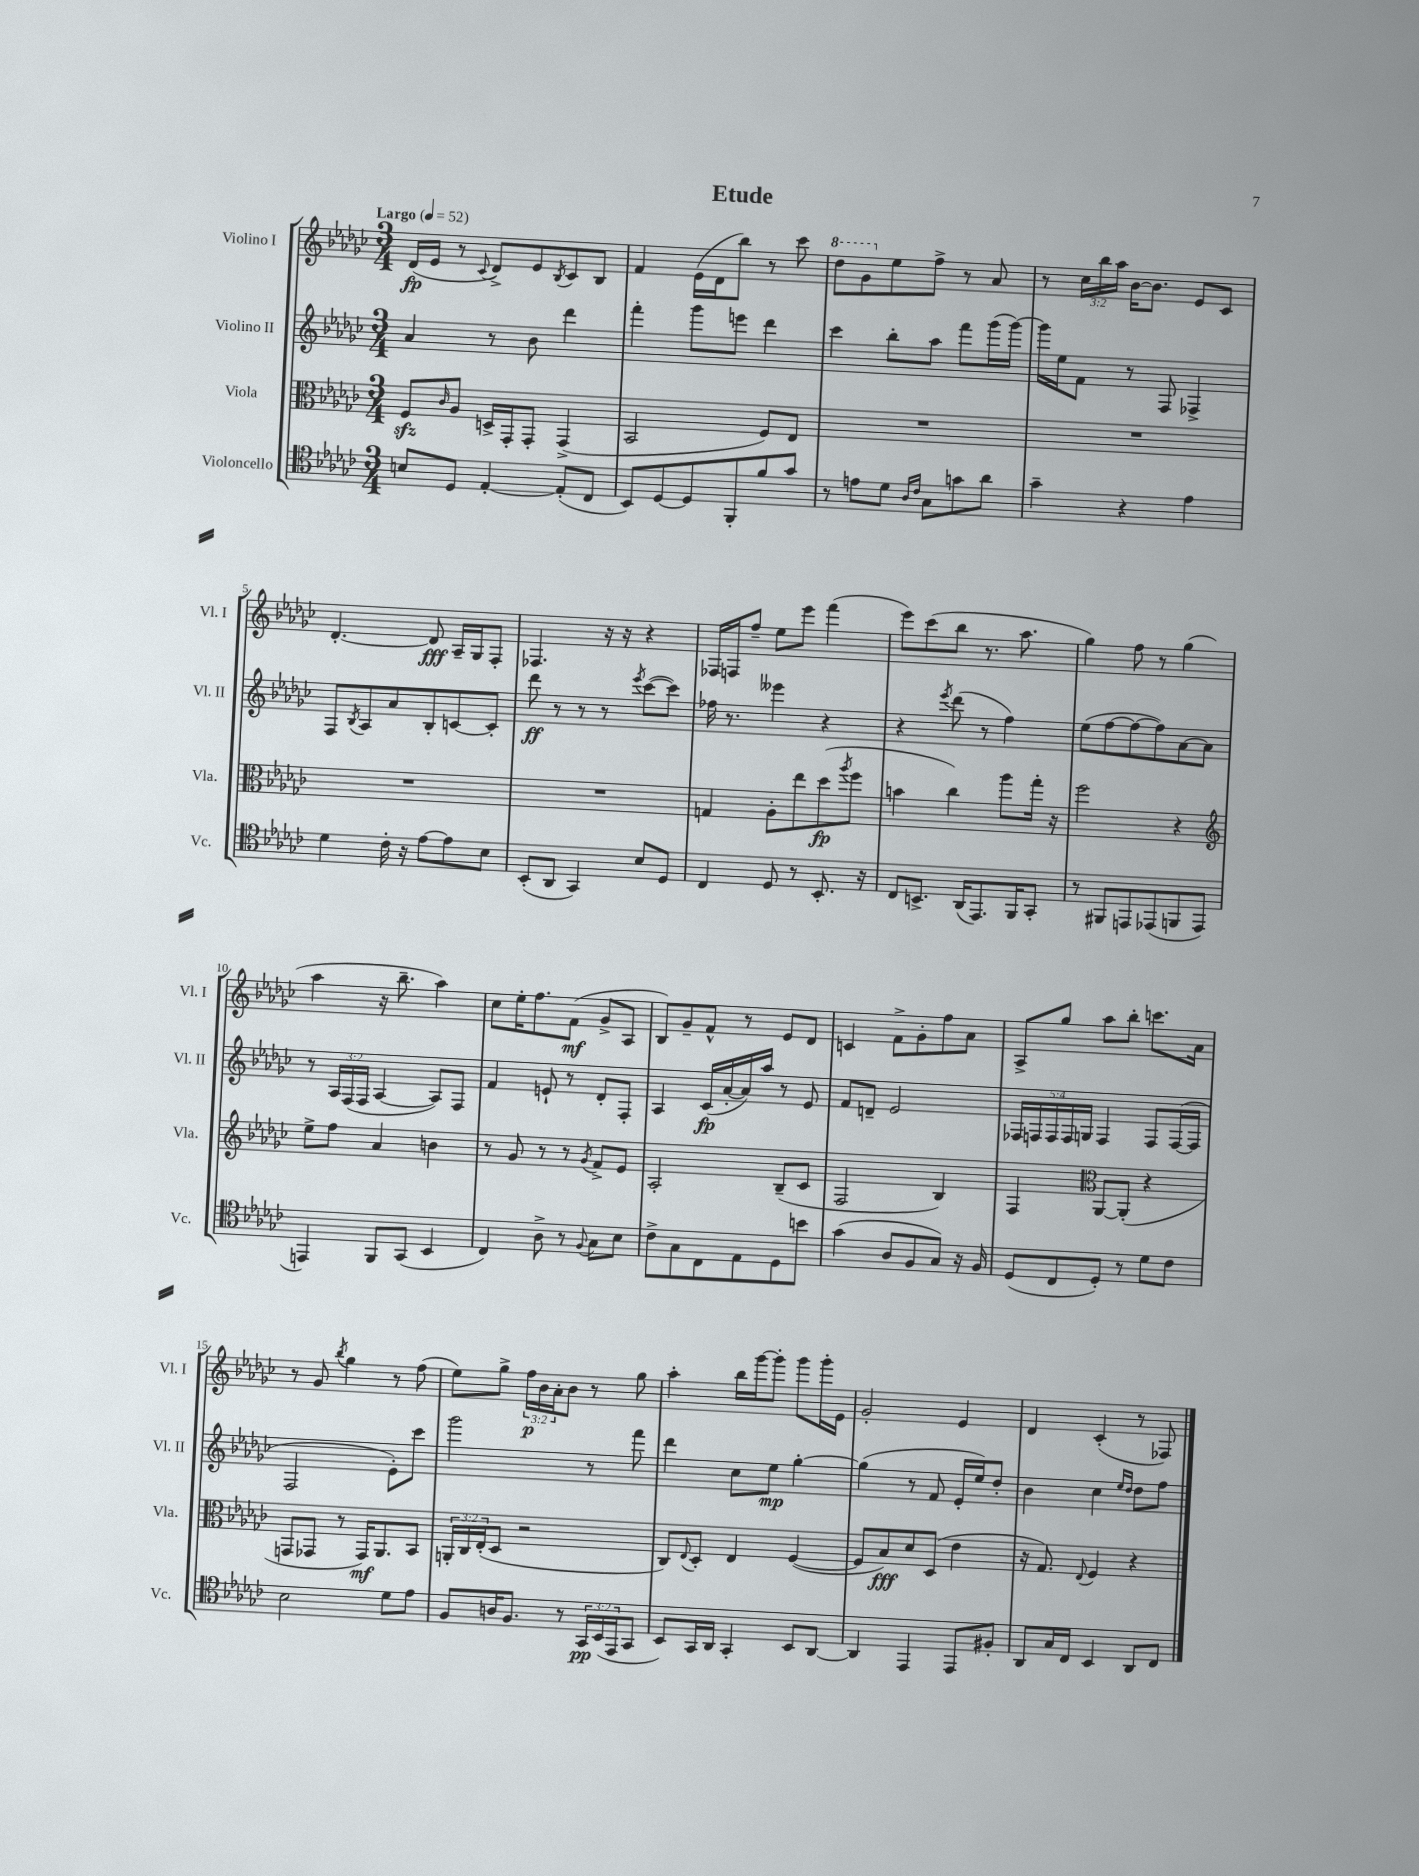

**kern	**dynam	**kern	**dynam	**kern	**dynam	**kern	**dynam
*part4	*part4	*part3	*part3	*part2	*part2	*part1	*part1
*staff4	*staff4	*staff3	*staff3	*staff2	*staff2	*staff1	*staff1
*I"Violoncello	*	*I"Viola	*	*I"Violino II	*	*I"Violino I	*
*I'Vc.	*	*I'Vla.	*	*I'Vl. II	*	*I'Vl. I	*
*clefC4	*	*clefC3	*	*clefG2	*	*clefG2	*
*k[b-e-a-d-g-c-]	*	*k[b-e-a-d-g-c-]	*	*k[b-e-a-d-g-c-]	*	*k[b-e-a-d-g-c-]	*
*M3/4	*	*M3/4	*	*M3/4	*	*M3/4	*
*MM52	*	*MM52	*	*MM52	*	*MM52	*
=1	=1	=1	=1	=1	=1	=1	=1
!	!	!	!	!	!	!LO:TX:a:B:t=Largo	!
8Bn/L	.	8Fzz/L	.	4a-/	.	(16d-/LL	fp
.	.	.	.	.	.	16e-/JJ	.
.	.	16qqc-/	.	.	.	.	.
8D-/J	.	8A-/J	.	.	.	8r	.
.	.	.	.	.	.	8qqc-/	.
[4E-'/	.	16Dn^/LL	.	8r	.	8d-^/L)	.
.	.	16GG-'/J	.	.	.	.	.
.	.	8GG-'/J	.	8b-\	.	8e-/	.
.	.	.	.	.	.	8qB-/	.
(8E-'/L]	.	(4GG-^/	.	4ddd-\	.	8c-/	.
8C-/J	.	.	.	.	.	8B-/J	.
=2	=2	=2	=2	=2	=2	=2	=2
8BB-/L)	.	2BB-/	.	4fff'\	.	4f/	.
[8D-/	.	.	.	.	.	.	.
8D-/]	.	.	.	8ggg-\L	.	(16e-\LL	.
.	.	.	.	.	.	16d-\J	.
8FF'/	.	.	.	8eeen\J	.	8bb-\J)	.
8f/	.	8F/L)	.	4ddd-\	.	8r	.
8g-/J	.	8E-/J	.	.	.	8ccc-\	.
=3	=3	=3	=3	=3	=3	=3	=3
*	*	*	*	*	*	*8va	*
8r	.	2.r	.	4ccc-\	.	8ddd-\L	.
8en\L	.	.	.	.	.	8gg-\	.
*	*	*	*	*	*	*X8va	*
8d-\J	.	.	.	8bb-'\L	.	8ee-\	.
16qqA-/LL	.	.	.	.	.	.	.
16qqc-/JJ	.	.	.	.	.	.	.
8G-\L	.	.	.	8aa-\J	.	8ff^\J	.
8gn\	.	.	.	8fff\L	.	8r	.
8a-\J	.	.	.	(16ggg-\L	.	8a-/	.
.	.	.	.	[16ggg-\JJ)	.	.	.
=4	=4	=4	=4	=4	=4	=4	=4
4g-~\	.	2.r	.	16ggg-\LL]	.	8r	.
.	.	.	.	16ee-\J	.	.	.
.	.	.	.	8f\J	.	24cc-\LL	.
.	.	.	.	.	.	24bb-\	.
.	.	.	.	.	.	24aa-\JJ	.
4r	.	.	.	8r	.	[16b-\KL	.
.	.	.	.	.	.	8.b-\J]	.
.	.	.	.	8F/	.	.	.
4e-\	.	.	.	4F-X^/	.	8e-/L	.
.	.	.	.	.	.	8c-/J	.
!!LO:LB:g=z
=5	=5	=5	=5	=5	=5	=5	=5
4d-\	.	2.r	.	8F/L	.	[4.d-'/	.
.	.	.	.	8qB-/	.	.	.
.	.	.	.	8A-/	.	.	.
16c-'\	.	.	.	8a-/	.	.	.
16r	.	.	.	.	.	.	.
[8e-\L	.	.	.	8B-'/	.	8d-/]	fff
8e-\]	.	.	.	[8cn/	.	16A-~/LL	.
.	.	.	.	.	.	16G-/J	.
8B-\J	.	.	.	8c'/J]	.	8F'/J	.
=6	=6	=6	=6	=6	=6	=6	=6
(8BB-'/L	.	2.r	.	8ddd-\	ff	4.F-X/	.
8AA-/J	.	.	.	8r	.	.	.
4GG-/)	.	.	.	8r	.	.	.
.	.	.	.	8r	.	16r	.
.	.	.	.	.	.	16r	.
.	.	.	.	8qeee-/	.	.	.
8B-/L	.	.	.	([8ccc-\L	.	4r	.
8D-/J	.	.	.	8ccc-\J])	.	.	.
=7	=7	=7	=7	=7	=7	=7	=7
4C-/	.	4Gn/	.	16ff-X\	.	16F-X/LL	.
.	.	.	.	8.r	.	16Fn/J	.
.	.	.	.	.	.	8ff~/J	.
8D-/	.	8A-'\L	.	4eee--X\	.	8ee-\L	.
8r	.	8ee-\	.	.	.	8eee-\J	.
8.BB-'/	.	(8dd-\	fp	4r	.	(4fff\	.
.	.	8qaa-/	.	.	.	.	.
.	.	8ff\J	.	.	.	.	.
16r	.	.	.	.	.	.	.
=8	=8	=8	=8	=8	=8	=8	=8
8C-/L	.	4bn\	.	4r	.	8eee-\L)	.
8.BBn^/J	.	.	.	.	.	(8ccc-\	.
.	.	.	.	8qeee-/	.	.	.
.	.	4cc-\)	.	(8ddd-\	.	8bb-\J	.
(16AA-/KL	.	.	.	.	.	.	.
8.EE-/)	.	.	.	8r	.	8.r	.
.	.	8aa-\L	.	4ff\)	.	.	.
16FF/K	.	.	.	.	.	8.aa-\	.
8GG-'/J	.	16gg-'\Jk	.	.	.	.	.
.	.	16r	.	.	.	.	.
=9	=9	=9	=9	=9	=9	=9	=9
8r	.	2ff\	.	(8ee-\L	.	4gg-\)	.
8FF#X/L	.	.	.	[8ff\	.	.	.
8EEn/	.	.	.	8ff\_	.	8ff\	.
(8EE-X/	.	.	.	8ff\])	.	8r	.
8FFn/	.	4r	.	[8a-\	.	(4gg-\	.
8EE-/J	.	.	.	8a-\J]	.	.	.
!!LO:LB:g=z
=10	=10	=10	=10	=10	=10	=10	=10
*	*	*clefG2	*	*	*	*	*
4EEn/)	.	8ee-^\L	.	8r	.	4aa-\	.
.	.	8ff\J	.	24A-/LL	.	.	.
.	.	.	.	(24F/	.	.	.
.	.	.	.	24F/JJ	.	.	.
8FF/L	.	4a-/	.	[4A-/	.	16r	.
.	.	.	.	.	.	8.bb-~\	.
(8GG-/J	.	.	.	.	.	.	.
4BB-/	.	4bn\	.	8A-/L])	.	4aa-\)	.
.	.	.	.	8F/J	.	.	.
=11	=11	=11	=11	=11	=11	=11	=11
4C-/)	.	8r	.	4f/	.	8cc-\L	.
.	.	8g-/	.	.	.	16ee-'\K	.
.	.	.	.	.	.	8.ff\	.
8A-^\	.	8r	.	8en`/	.	.	.
8r	.	8r	.	8r	.	(8f\J	mf
8qqF/	.	8qg-/	.	.	.	.	.
8G-\L	.	8f^/L	.	8d-'/L	.	8g-^/L	.
8B-\J	.	8e-/J	.	8F'/J	.	8A-/J	.
=12	=12	=12	=12	=12	=12	=12	=12
8c-^\L	.	2A-'/	.	4A-/	.	8B-/L)	.
8G-\	.	.	.	.	.	8g-~/	.
8C-\	.	.	.	(16c-/LL	fp	8f^^/J	.
.	.	.	.	[16a-'/	.	.	.
8E-\	.	.	.	16a-/])	.	8r	.
.	.	.	.	16aa-/JJ	.	.	.
8D-\	.	(8B-~/L	.	8r	.	8e-/L	.
8bn\J	.	8c-/J	.	8e-/	.	8d-/J	.
=13	=13	=13	=13	=13	=13	=13	=13
(4g-\	.	2F/	.	8f/L	.	4cn/	.
.	.	.	.	8dn~/J	.	.	.
8A-/L	.	.	.	2e-/	.	8f^\L	.
8F/	.	.	.	.	.	8g-'\	.
8G-/J)	.	4B-/)	.	.	.	8ff\	.
16r	.	.	.	.	.	8a-\J	.
16F/	.	.	.	.	.	.	.
=14	=14	=14	=14	=14	=14	=14	=14
(8D-/L	.	4F/	.	20F-X/LL	.	8A-^/L	.
.	.	.	.	20Fn/	.	.	.
.	.	.	.	20F/	.	.	.
8C-/	.	.	.	.	.	8gg-/J	.
.	.	.	.	20F/	.	.	.
.	.	.	.	20Gn/JJ	.	.	.
*	*	*clefC3	*	*	*	*	*
8D-'/J)	.	[8AA-/L	.	4F/	.	8aa-\L	.
8r	.	(8AA-'/J]	.	.	.	8bb-'\J	.
8d-\L	.	4r	.	8F/L	.	8.cccn\L	.
8c-\J	.	.	.	([16F/L	.	.	.
.	.	.	.	16F/JJ]	.	16a-\Jk	.
!!LO:LB:g=z
=15	=15	=15	=15	=15	=15	=15	=15
2B-\	.	8GGn/L	.	2F/	.	8r	.
.	.	8GG-X/J	.	.	.	8g-/	.
.	.	.	.	.	.	8qbb-/	.
.	.	8r	.	.	.	4gg-\	.
.	.	16GG-/KL)	mf	.	.	.	.
.	.	8.AA-/	.	.	.	.	.
8d-\L	.	.	.	8e-'\L)	.	8r	.
8e-\J	.	8BB-/J	.	8ccc-\J	.	(8ff\	.
=16	=16	=16	=16	=16	=16	=16	=16
8F/L	.	24AAn'/LL	.	2ggg-\	.	8ee-\L)	.
.	.	24C-/	.	.	.	.	.
.	.	(24E-'/J	.	.	.	.	.
16An/K	.	8D-/J	.	.	.	8gg-^\J	.
8.F/J	.	.	.	.	.	.	.
.	.	2r	.	.	.	24ff\LL	p
.	.	.	.	.	.	24b-\	.
.	.	.	.	.	.	24a-'\J	.
8r	.	.	.	.	.	8b-\J	.
24GG-/LL	pp	.	.	8r	.	8r	.
(24BB-/	.	.	.	.	.	.	.
24EE-/J	.	.	.	.	.	.	.
8GG-/J	.	.	.	8fff\	.	8gg-\	.
=17	=17	=17	=17	=17	=17	=17	=17
8BB-/L)	.	8C-/L)	.	4ddd-\	.	4aa-'\	.
.	.	8qqE-/	.	.	.	.	.
16GG-/L	.	8D-'/J	.	.	.	.	.
16AA-/JJ	.	.	.	.	.	.	.
4GG-'/	.	4E-/	.	8cc-\L	.	16bb-\LL	.
.	.	.	.	.	.	[16ggg-\J	.
.	.	.	.	8ee-\J	mp	8ggg-'\J]	.
8BB-/L	.	([4F/	.	[4gg-'\	.	8ggg-\L	.
[8AA-/J	.	.	.	.	.	16ggg-'\L	.
.	.	.	.	.	.	16e-\JJ	.
=18	=18	=18	=18	=18	=18	=18	=18
4AA-/]	.	8F/L]	.	(4gg-\]	.	2g-'/	.
.	.	8B-/)	fff	.	.	.	.
4EE-/	.	8d-/	.	8r	.	.	.
.	.	(8D-/J	.	8f/	.	.	.
8EE-/L	.	4e-\	.	16e-'/LL	.	4e-/	.
.	.	.	.	16ee-/J)	.	.	.
8F#X'/J	.	.	.	8dd-'/J	.	.	.
=19	=19	=19	=19	=19	=19	=19	=19
8AA-/L	.	16r	.	4b-\	.	4d-/	.
.	.	8.G-/)	.	.	.	.	.
16G-/L	.	.	.	.	.	.	.
16C-/JJ	.	.	.	.	.	.	.
.	.	8qqE-/	.	.	.	.	.
4BB-/	.	4F/	.	4cc-\	.	(4c-'/	.
.	.	.	.	16qqee-/LL	.	.	.
.	.	.	.	16qqdd-/JJ	.	.	.
8AA-/L	.	4r	.	8dd-\L	.	8r	.
8C-/J	.	.	.	8ff\J	.	8F-X/)	.
==	==	==	==	==	==	==	==
*-	*-	*-	*-	*-	*-	*-	*-
